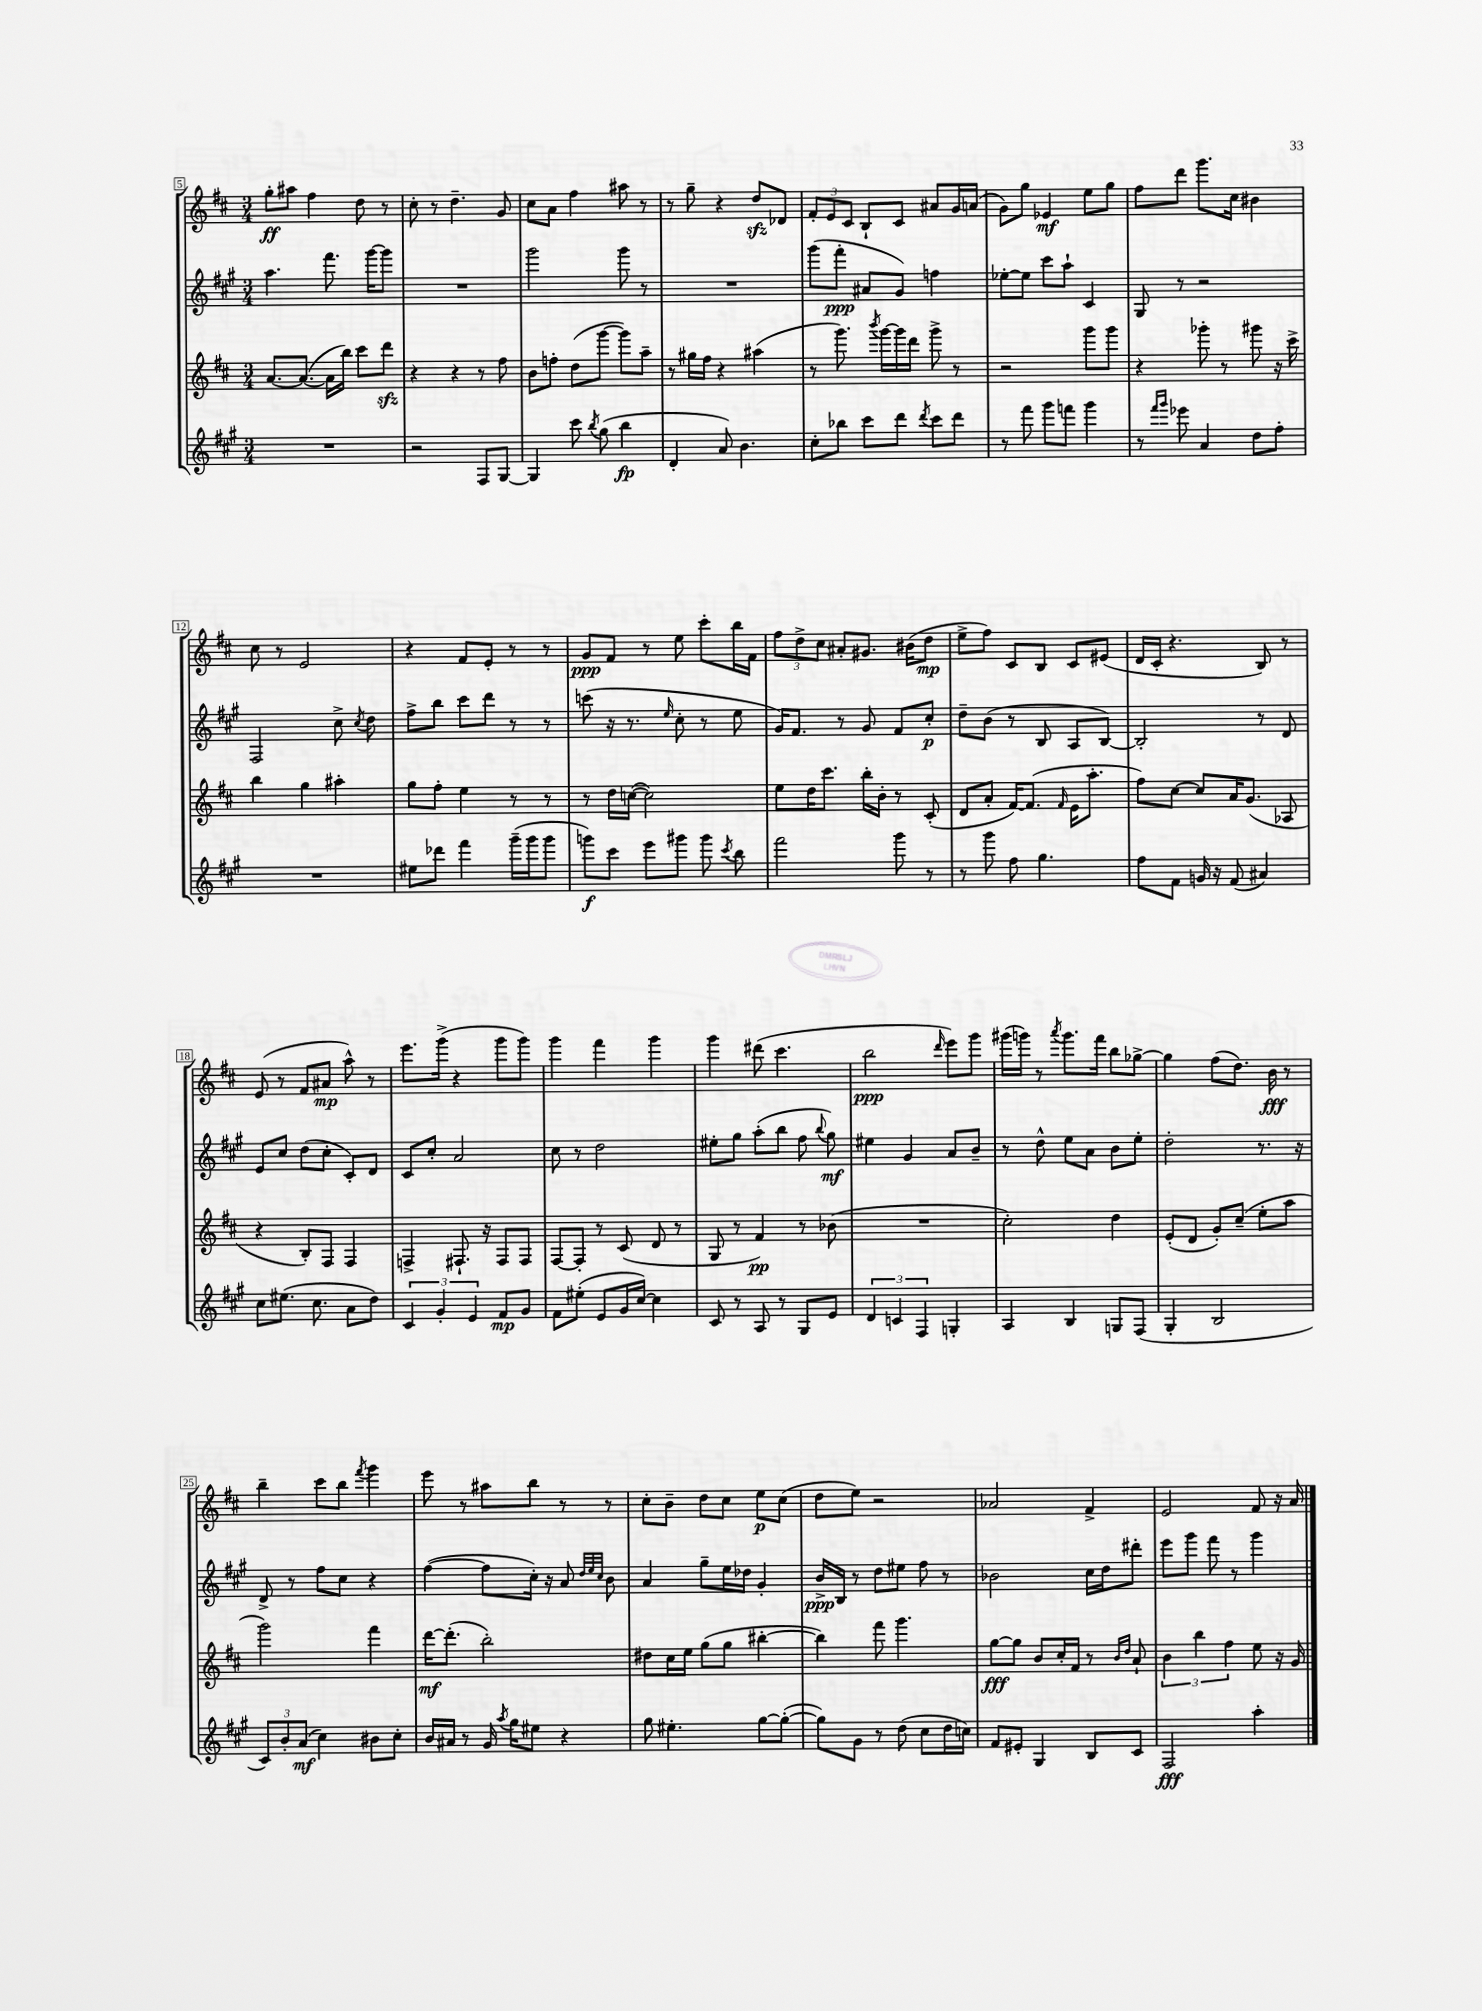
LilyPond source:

<<
\new StaffGroup <<
\new Staff = "s0" {
    \clef treble \key d \major \numericTimeSignature \time 3/4
    \autoBeamOff g''8[-.\ff ais''8] fis''4 d''8 r8 |
    cis''8-. r8 d''4.-- g'8 |
    cis''8[ a'8] fis''4 ais''8 r8 |
    r8 g''8-- r4 d''8[\sfz des'8] |
    \tuplet 3/2 { fis'8[-. e'8 cis'8] } b8[-! cis'8] ais'8[ g'16 a'16]( |
    g'8[) g''8] ees'4\mf e''8[ g''8] |
    fis''8[ d'''8] g'''8.[ cis''16] bis'4 |
    cis''8 r8 e'2 |
    r4 fis'8[ e'8]-. r8 r8 |
    g'8[\ppp fis'8] r8 e''8 cis'''8[-. b''16 fis'16] |
    \tuplet 3/2 { fis''8[ d''8-> cis''8] } ais'8[-. gis'8.] bis'16[( d''8]\mp |
    e''8[-> fis''8]) cis'8[ b8] cis'8[ eis'8]( |
    d'16[ cis'16]-. r4. b8) r8 |
    e'8( r8 fis'8[ ais'8]\mp a''8-^) r8 |
    e'''8.[ g'''16]->( r4 g'''8[ g'''8]) |
    g'''4 fis'''4 g'''4 |
    g'''4 dis'''8( cis'''4. |
    b''2\ppp \grace { d'''16 } e'''8[) g'''8] |
    gis'''16[( g'''16]) r8 \acciaccatura { a'''8 } g'''8.[ fis'''16] b''8[ ges''8]~-> |
    ges''4 fis''8[( d''8.]) b'16\fff r8 |
    b''4-- cis'''8[ b''8] \acciaccatura { fis'''8 } g'''4 |
    e'''8 r8 ais''8[ b''8] r8 r8 |
    cis''8[-. b'8]-- d''8[ cis''8] e''8[\p cis''8]( |
    d''8[ e''8]) r2 |
    aes'2 fis'4-> |
    e'2 fis'8 r16 a'16 \bar "|." |
}
\new Staff = "s1" {
    \clef treble \key a \major \numericTimeSignature \time 3/4
    \autoBeamOff a''4. fis'''8. gis'''16[~ gis'''8] |
    R2. |
    gis'''2 gis'''8 r8 |
    R2. |
    gis'''8[( fis'''8]-.\ppp ais'8[ gis'8]) f''4 |
    ees''8[~-. ees''8] cis'''8[ a''8]-! cis'4 |
    gis8 r8 r2 |
    fis2 cis''8-> \acciaccatura { cis''8 } d''8 |
    fis''8[-> b''8] cis'''8[ d'''8] r8 r8 |
    c'''8( r16 r8. \grace { e''16 } cis''8-. r8 e''8 |
    gis'16[) fis'8.] r8 gis'8 fis'8[ cis''8]-.\p |
    d''8[-- b'8]( r8 b8 a8[ b8]~) |
    b2-. r8 d'8 |
    e'8[ cis''8] d''8[( cis''8]-. cis'8[-.) d'8] |
    cis'8[ cis''8]-. a'2 |
    cis''8 r8 d''2 |
    eis''8[-. gis''8] a''8[-.( b''8] fis''8 \appoggiatura { b''8 } gis''8\mf) |
    eis''4 gis'4 a'8[ b'8]-- |
    r8 d''8-^ e''8[ a'8] b'8[ e''8]-. |
    d''2-. r8. r16 |
    d'8-> r8 fis''8[ cis''8] r4 |
    fis''4~( fis''8[ cis''16]-.) r16 a'8 \grace { d''32[ e''32 cis''32] } b'8 |
    a'4 gis''8[-- e''16 des''16] gis'4-. |
    b'16[->\ppp b16] r8 d''8[ eis''8] fis''8 r8 |
    bes'2 cis''16[ d''16 dis'''8]-. |
    e'''8[ gis'''8] fis'''8 r8 gis'''4 \bar "|." |
}
\new Staff = "s2" {
    \clef treble \key d \major \numericTimeSignature \time 3/4
    \autoBeamOff a'8.[~ a'8.]~( a'16[ b''16]) cis'''8[ d'''8]\sfz |
    r4 r4 r8 fis''8 |
    b'8[ f''8]-. d''8[( g'''8]~ g'''8[) a''8]-- |
    r8 gis''16[ fis''16] r4 ais''4( |
    r8 g'''8.) \acciaccatura { b'''8 } g'''16[~ g'''16 d'''16] g'''8-> r8 |
    r2 g'''8[ g'''8] |
    r4 ges'''8-. r8 gis'''8 r16 cis'''16-> |
    b''4 g''4 ais''4-. |
    g''8[ fis''8]-. e''4 r8 r8 |
    r8 d''16[ c''16]~( c''2) |
    e''8[ d''16 cis'''8.] b''16[-. b'16]-. r8 cis'8-.( |
    d'8[ a'8]-. fis'16[~) fis'8.]( \grace { fis'16 } e'16[ a''8.]-. |
    fis''8[) cis''8]~ cis''8[ a'16 g'8.]( aes8 |
    r4 b8[-.) fis8] fis4 |
    f4-> fis8.-! r16 fis8[ fis8] |
    fis8[~ fis8]-. r8 cis'8( d'8 r8 |
    g8 r8 fis'4\pp) r8 bes'8( |
    R2. |
    cis''2-.) d''4 |
    e'8[-.( d'8] g'8[-.) cis''8]--( e''8[-. a''8] |
    g'''2) fis'''4 |
    d'''16[~\mf d'''8.]-.( b''2-.) |
    dis''8[ cis''16 e''16] g''8[( g''8] bis''4~-. |
    bis''4) fis'''8 g'''4. |
    g''8[~\fff g''8] b'8[ cis''16-. fis'16] r8 \grace { b'16[ d''16] } a'8-! |
    \tuplet 3/2 { b'4 b''4 fis''4 } e''8 r16 g'16 \bar "|." |
}
\new Staff = "s3" {
    \clef treble \key a \major \numericTimeSignature \time 3/4
    \autoBeamOff R2. |
    r2 fis8[ gis8]~ |
    gis4 cis'''8 \acciaccatura { b''8 } gis''8( b''4\fp |
    d'4-. a'8) b'4. |
    cis''8[-. bes''8] cis'''8[ d'''8] \acciaccatura { d'''8 } cis'''8[ d'''8] |
    r8 fis'''8 gis'''8[ f'''8] gis'''4 |
    r8 \grace { fis'''16[ gis'''16] } ees'''8 a'4 d''8[ fis''8]-. |
    R2. |
    eis''8[ des'''8] fis'''4 gis'''16[--( gis'''16 gis'''8] |
    g'''8[\f) cis'''8] e'''8[ gis'''8] gis'''8 \acciaccatura { cis'''8 } b''8 |
    fis'''2 gis'''8 r8 |
    r8 gis'''8 fis''8 gis''4. |
    fis''8[ fis'8] g'16 r16 fis'8( ais'4) |
    cis''8[ eis''8.]( cis''8. a'8[ d''8]) |
    \tuplet 3/2 { cis'4 gis'4-. e'4 } fis'8[\mp gis'8] |
    fis'8[ eis''8]-.( e'8[ gis'16 cis''16]~) cis''4 |
    cis'8 r8 a8 r8 gis8[ e'8] |
    \tuplet 3/2 { d'4 c'4 fis4 } g4-. |
    a4 b4 g8[ fis8]( |
    gis4-. b2 |
    \tuplet 3/2 { cis'8[) b'8-. a'8]\mf( } cis''4) bis'8[ cis''8]-. |
    b'16[ ais'16] r8 gis'16 \acciaccatura { a''8 } gis''16[ eis''8] r4 |
    gis''8 eis''4.-. gis''8[~ gis''8]~-.( |
    gis''8[) gis'8] r8 d''8( cis''8[ d''16 c''16]) |
    fis'8[ eis'8]-. gis4 b8[ cis'8] |
    fis2\fff a''4-. \bar "|." |
}
>>
>>
\layout { \context { \Score currentBarNumber = #5 \override BarNumber.stencil = #(make-stencil-boxer 0.1 0.3 ly:text-interface::print) } }
